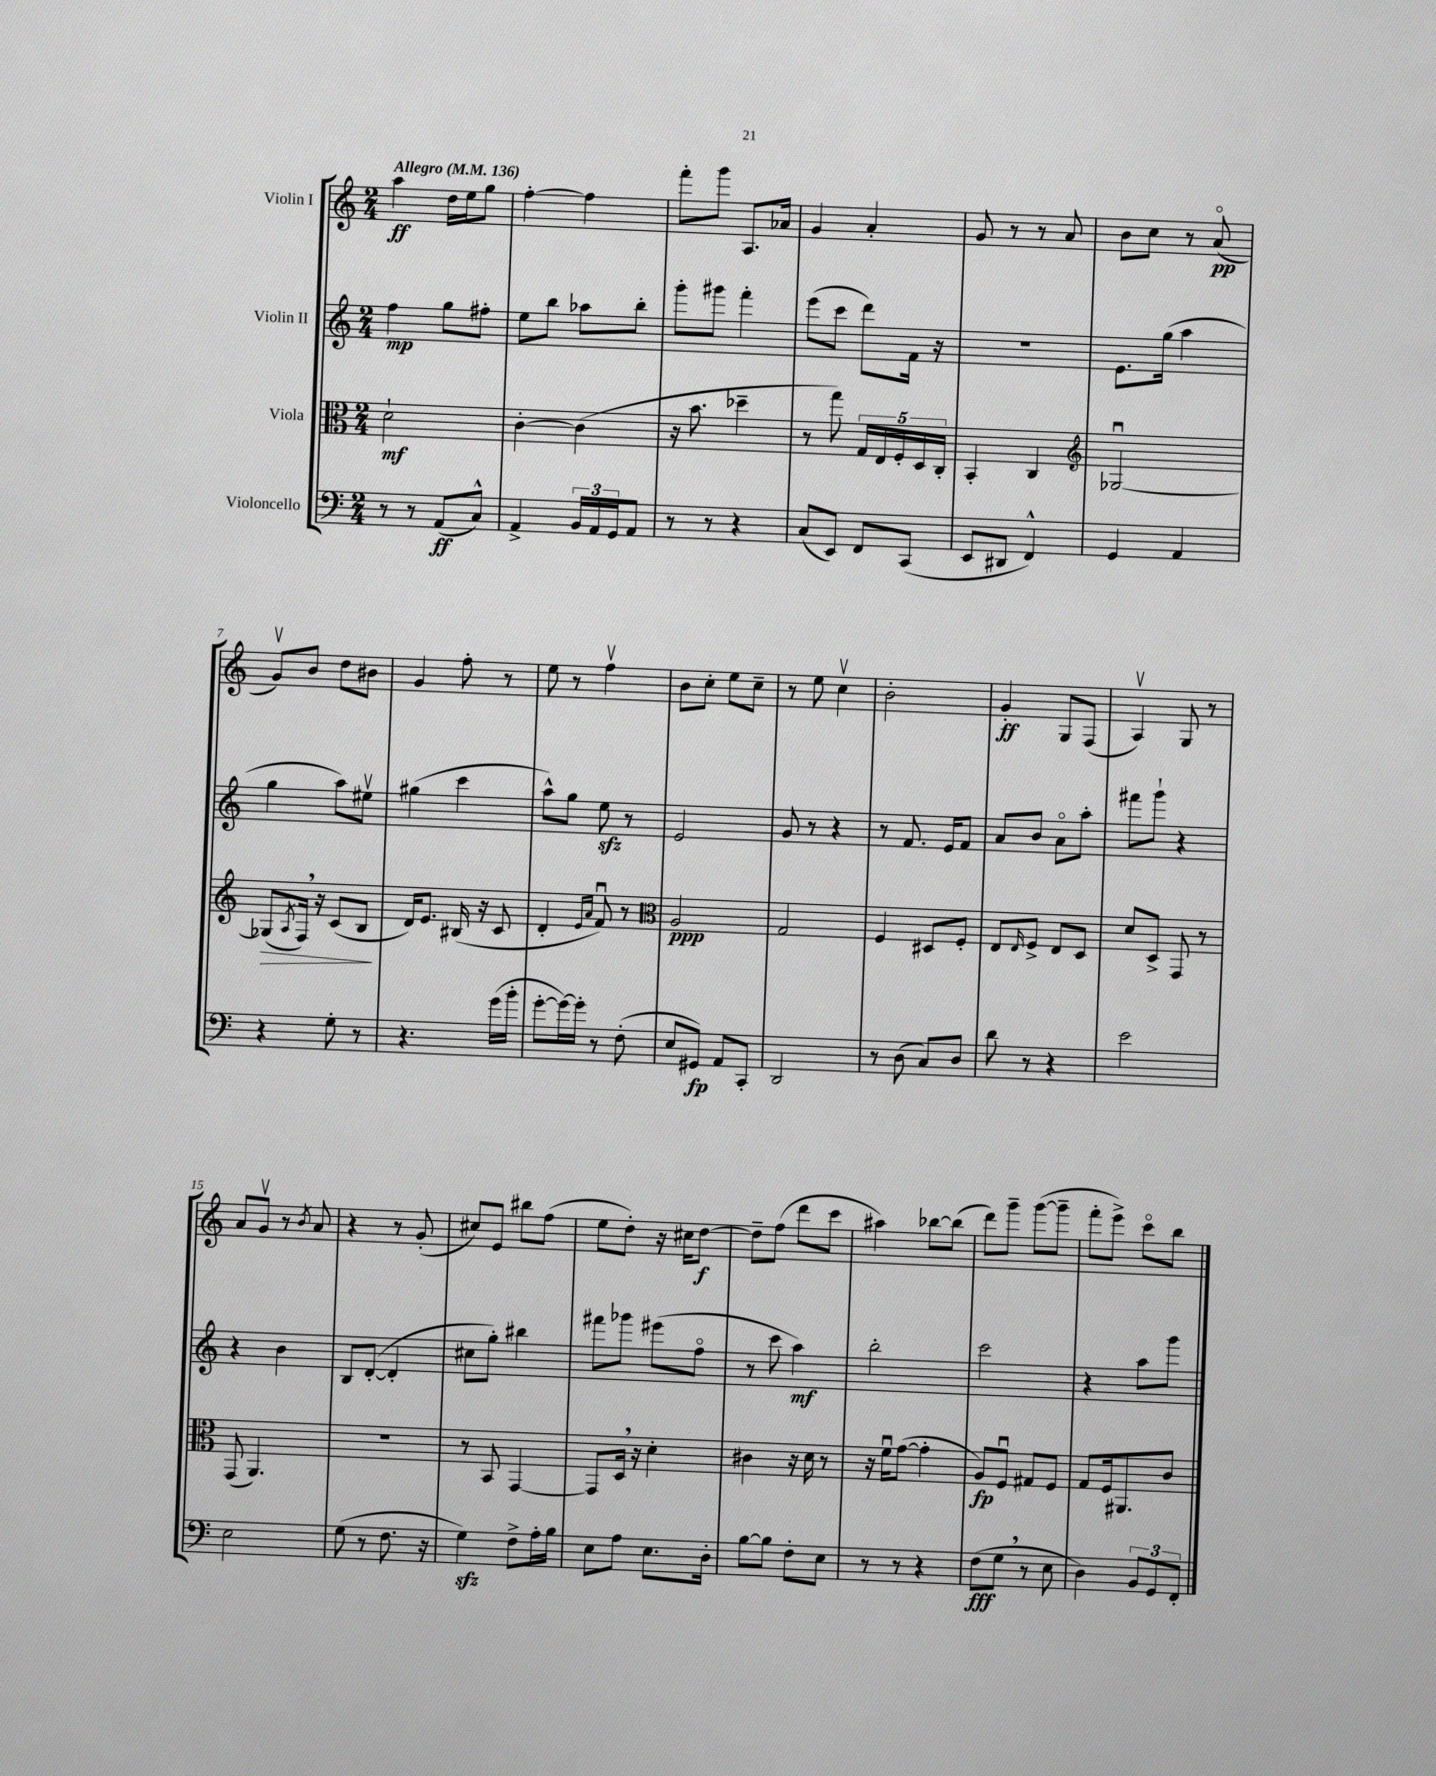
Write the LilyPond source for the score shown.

<<
\new StaffGroup <<
\new Staff = "s0" \with { instrumentName = "Violin I" } {
    \clef treble \key c \major \numericTimeSignature \time 2/4 \tempo "Allegro" 4 = 136
    a''4\ff d''16 e''16 g''8 |
    f''4~-. f''4 |
    f'''8-. g'''8 a8. aes'16 |
    g'4 a'4-. |
    g'8 r8 r8 a'8 |
    b'8 c''8 r8 a'8\flageolet\pp( |
    g'8\upbow) b'8 d''8 bis'8 |
    g'4 f''8-. r8 |
    e''8 r8 f''4\upbow |
    b'8 c''8-. e''8 c''8-- |
    r8 e''8 c''4\upbow |
    b'2-. |
    g'4-.\ff g8 f8( |
    a4\upbow) g8 r8 |
    a'8 g'8\upbow r8 \acciaccatura { b'8 } a'8 |
    r4 r8 g'8-.( |
    cis''8) e'8 bis''8 f''8( |
    e''8 d''8-.) r16 cis''16 d''8~\f |
    d''8-- f''8( d'''8 c'''8 |
    ais''4) bes''8~ bes''8( |
    d'''8) g'''8-- g'''8~( g'''8-- |
    f'''8-. e'''8->) c'''8\flageolet b''8 \bar "|." |
}
\new Staff = "s1" \with { instrumentName = "Violin II" } {
    \clef treble \key c \major \numericTimeSignature \time 2/4
    f''4\mp g''8 fis''8-. |
    e''8 b''8 aes''8 b''8-. |
    g'''8-. gis'''8 f'''4-. |
    e'''8( c'''8 d'''8) f'16 r16 |
    r2 |
    e'8. g''16( a''4 |
    g''4 a''8) eis''8\upbow |
    gis''4( c'''4 |
    a''8-^) g''8 e''8\sfz r8 |
    e'2 |
    g'8 r8 r4 |
    r8 f'8. e'16 f'8 |
    a'8 b'8 a'8\flageolet a''8-. |
    fis'''8 g'''8-! r4 |
    r4 b'4 |
    b8 d'8~-.( d'4-. |
    cis''8 g''8-.) bis''4 |
    fis'''8 ges'''8 eis'''8( f''8\flageolet |
    r8 c'''8 a''4\mf) |
    b''2-. |
    c'''2 |
    r4 a''8 g'''8 \bar "|." |
}
\new Staff = "s2" \with { instrumentName = "Viola" } {
    \clef alto \key c \major \numericTimeSignature \time 2/4
    d'2-!\mf |
    c'4~-. c'4( |
    r16 b'8. des''4-- |
    r8 g''8) \tuplet 5/4 { g16 e16 f16-. d16 c16-. } |
    b,4-. c4 |
    \clef treble ges2~\downbow |
    ges8\>( \acciaccatura { a8 } f16) \breathe r16 c'8( b8\! |
    d'16) e'8. bis16( r16 c'8 |
    d'4-. \grace { e'16 a'16 } f'8\downbow) r8 |
    \clef alto a2\ppp |
    g2 |
    f4 dis8 f8-. |
    e8 \grace { e16 } f8-> e8 d8 |
    d'8 d8-> g,8 r8 |
    g,8( a,4.) |
    r2 |
    r8 b,8 g,4~ |
    g,8 d16 \breathe r16 d'4-. |
    cis'4 r16 d'16 r8 |
    r16 f'16\downbow g'8~( g'4-. |
    a8\fp) f8\downbow gis8 f8 |
    g8 f16 ais,8. c'8 \bar "|." |
}
\new Staff = "s3" \with { instrumentName = "Violoncello" } {
    \clef bass \key c \major \numericTimeSignature \time 2/4
    r8 r8 a,8\ff( c8-^) |
    a,4-> \tuplet 3/2 { b,16 a,16 g,16 } a,8 |
    r8 r8 r4 |
    c8( e,8) f,8 c,8( |
    e,8 dis,8 f,4-^) |
    g,4 a,4 |
    r4 g8-. r8 |
    r4. g'16( b'16-. |
    g'8~-. g'16~) g'16-. r8 f8-.( |
    e8 gis,8\fp) a,8 c,8-. |
    d,2 |
    r8 d8( c8) d8 |
    d'8 r8 r4 |
    e'2 |
    e2 |
    g8( r8 f8. r16 |
    g4\sfz) f8-> a16-. b16 |
    e8 a8 e8. d16-. |
    b8~ b8 f8-. e8 |
    r8 r8 r4 |
    f8\fff( g8 \breathe r8 e8 |
    d4) \tuplet 3/2 { b,8 g,8 f,8-. } \bar "|." |
}
>>
>>
